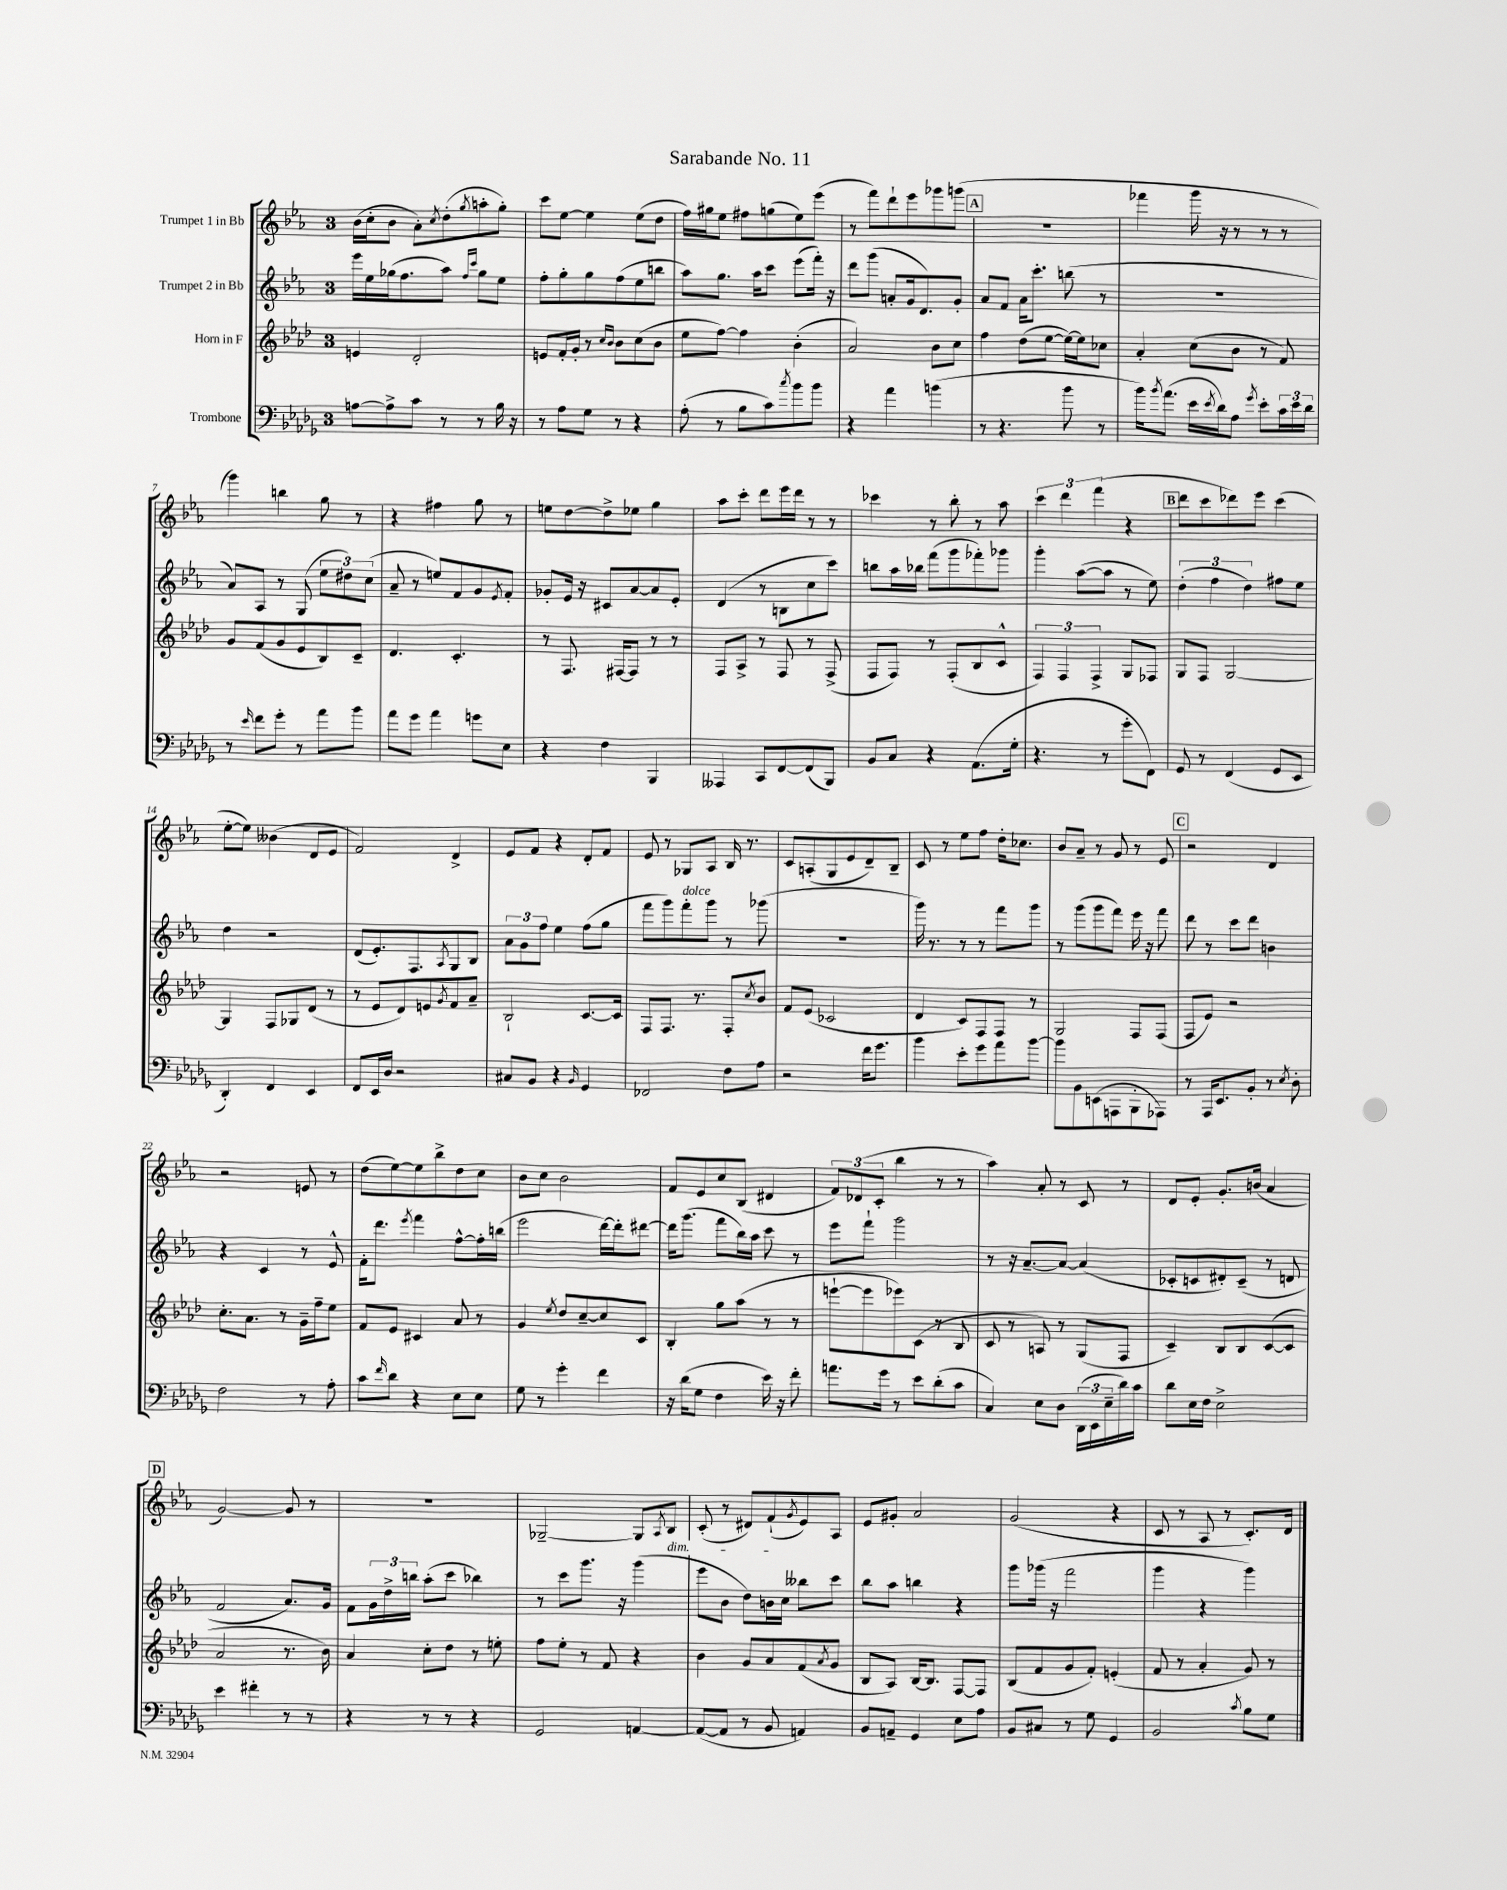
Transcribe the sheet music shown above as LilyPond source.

\header { title = "Sarabande No. 11" }
<<
\new StaffGroup <<
\new Staff = "s0" \with { instrumentName = "Trumpet 1 in Bb" } {
    \clef treble \key ees \major \once \override Staff.TimeSignature.style = #'single-digit \time 3/4
    bes'16( c''16-. bes'8 aes'8-.) \acciaccatura { c''8 } d''8-.( \acciaccatura { g''8 } a''8-. g''8-.) |
    c'''8 ees''8~ ees''4 ees''8( d''8 |
    f''16) gis''16 ees''8 fis''8 g''8( ees''8) ees'''8( |
    r8 f'''8) d'''8-! ees'''8 ges'''8 g'''8( |
    \mark \markup { \box "A" } R2. |
    fes'''4 g'''16 r16 r8 r8 r8 |
    g'''4) b''4 g''8 r8 |
    r4 fis''4 g''8 r8 |
    e''8 d''8~ d''8-> ees''8 g''4 |
    aes''8 c'''8-. d'''8 ees'''16 d'''16 r8 r8 |
    ces'''4 r8 bes''8-. r8 aes''8 |
    \tuplet 3/2 { c'''4 d'''4 f'''4( } r4 |
    \mark \markup { \box "B" } d'''8 c'''8 des'''8) ees'''8 c'''4( |
    ees''8~-. ees''8) beses'4( d'8 ees'8 |
    f'2) d'4-> |
    ees'8 f'8 r4 d'8-. f'8 |
    ees'8 r8 ges8 aes8 bes16 r8. |
    c'8 a8-.( g8 ees'8 d'8--) bes8-- |
    c'8 r8 ees''8 f''8 d''16-. ces''8. |
    bes'8 aes'8-- r8 g'8 r8 ees'8 |
    \mark \markup { \box "C" } r2 d'4 |
    r2 e'8 r8 |
    d''8( ees''8~) ees''8 bes''8-> d''8 c''8 |
    bes'8 c''8 bes'2 |
    f'8 ees'8 c''8 bes8( dis'4 |
    \tuplet 3/2 { f'8) des'8( c'8-. } bes''4 r8 r8 |
    aes''4) aes'8-. r8 c'8 r8 |
    d'8 ees'8-. g'8.-. b'16( aes'4 |
    \mark \markup { \box "D" } g'2~) g'8 r8 |
    R2. |
    ges2~-- ges8 \acciaccatura { aes8 } bes8\dim |
    c'8-.( r8 dis'8) f'8-!\!( \acciaccatura { g'8 } ees'8) aes8 |
    ees'8 gis'8-. aes'2 |
    g'2( r4 |
    c'8 r8 aes8 r8 c'8.-.) d'16 \bar "|." |
}
\new Staff = "s1" \with { instrumentName = "Trumpet 2 in Bb" } {
    \clef treble \key ees \major \once \override Staff.TimeSignature.style = #'single-digit \time 3/4
    ees'''16 ees''16 ges''16( f''8. aes''8) \grace { f''16 c'''16 } ges''8 ees''8 |
    f''8-. g''8-. g''8 f''8( ees''8 b''8 |
    aes''8) g''8. aes''16 c'''8 ees'''8( f'''16-.) r16 |
    d'''8 g'''8( a'8-. g'16 d'8.) g'8-. |
    \mark \markup { \box "A" } aes'8 f'8 aes'16 c'''8.-. b''8( r8 |
    R2. |
    aes'8) aes8 r8 g8( \tuplet 3/2 { ees''8 dis''8) c''8( } |
    aes'8-- r8 e''8) f'8 g'8 \acciaccatura { ees'8 } f'8-. |
    ges'8-. ees'16 r16 cis'8 aes'8~ aes'8 ees'8-. |
    d'4( r8 b8 c''8 c'''8) |
    b''8 aes''16 bes''16 f'''8( g'''8 fes'''8-.) ges'''8 |
    g'''4-. aes''8~( aes''8 r8 ees''8) |
    \mark \markup { \box "B" } \tuplet 3/2 { d''4-.( f''4 d''4) } fis''8 ees''8 |
    d''4 r2 |
    d'8( ees'8.-.) f8. \acciaccatura { aes8 } g8 bes8 |
    \tuplet 3/2 { aes'8 g'8 f''8 } ees''4 f''8( g''8 |
    f'''8 g'''8) f'''8-.^\markup { \italic "dolce" } g'''8 r8 ges'''8( |
    R2. |
    g'''16) r8. r8 r8 f'''8 g'''8 |
    r8 g'''8( g'''8 f'''8) ees'''16 r16 f'''8 |
    \mark \markup { \box "C" } d'''8 r8 c'''8 d'''8 b'4 |
    r4 c'4 r8 ees'8-^ |
    f'16-. d'''8. \acciaccatura { ees'''8 } f'''4 f''8~-^ f''16-. b''16( |
    ees'''2 d'''16~) d'''16-. dis'''8~ |
    dis'''16 g'''8.( f'''8 bes''16) aes''16 c'''8 r8 |
    ees'''8 f'''8-! g'''2 |
    r8 r16 aes'8.~-- aes'8~ aes'4( |
    ces'8-. c'8 dis'8-.) c'8--( r8 d'8 |
    \mark \markup { \box "D" } f'2 aes'8.) g'16 |
    f'8 \tuplet 3/2 { g'16 d''16-> b''16 } aes''8-.( c'''8 bes''4) |
    r8 c'''8 g'''8. r16 g'''4( |
    ees'''8 bes'8 d''8) b'16 c''16 beses''8 c'''8 |
    bes''8 aes''8 b''4 r4 |
    g'''8 ges'''16( r16 f'''2 |
    g'''4 r4 g'''4) \bar "|." |
}
\new Staff = "s2" \with { instrumentName = "Horn in F" } {
    \clef treble \key aes \major \once \override Staff.TimeSignature.style = #'single-digit \time 3/4
    e'4 des'2-. |
    e'8 f'16-. g'16-. r8 \grace { c''16 bes'16 } bes'8 c''8( bes'8 |
    ees''8 f''8~) f''4 bes'4-.( |
    aes'2) bes'8 c''8 |
    \mark \markup { \box "A" } f''4 des''8( ees''8~ ees''16~) ees''16 ces''8 |
    aes'4-. c''8( bes'8 r8 f'8) |
    g'8 f'8( g'8 ees'8 bes8) c'8-- |
    des'4. c'4.-. |
    r8 f8. fis16~ fis8 r8 r8 |
    f8 aes8-> r8 f8 r8 f8->( |
    f8 f8) r8 f8-.( bes8 c'8-^ |
    \tuplet 3/2 { f4) f4 f4-> } g8 fes8 |
    \mark \markup { \box "B" } g8 f8 g2~ |
    g4 f8 ges8 des'8( r8 |
    r8 ees'8 des'8) e'8 \acciaccatura { g'8 } f'8 aes'8-- |
    bes2-! c'8.~ c'16 |
    f8 f8. r8. f8-. \acciaccatura { c''8 } bes'8 |
    f'8 ees'8( ces'2 |
    des'4 c'8) f8 f8 r8 |
    g2 f8 f8( |
    \mark \markup { \box "C" } f8 ees'8) r2 |
    c''8.-. aes'8. r8 g'16-- f''16-- ees''8 |
    f'8 ees'8 cis'4 aes'8 r8 |
    g'4 \acciaccatura { ees''8 } des''8 c''8~-- c''8 c'8 |
    bes4-. g''8 aes''8( r8 r8 |
    e'''8~-! e'''8 ees'''8) c'8( r8 bes8 |
    c'8 r8 a8) r8 g8( f8 |
    c'4--) bes8 bes8 c'8~( c'8 |
    \mark \markup { \box "D" } aes'2 r8. bes'16) |
    aes'4 c''8-. des''8 r8 e''8-. |
    f''8 ees''8-. r8 f'8 r4 |
    bes'4 g'8 aes'8 f'8( \acciaccatura { aes'8 } g'8 |
    bes8 aes8) bes16~ bes8. f8~ f8 |
    bes8( f'8 g'8 f'8-.) e'4-.( |
    f'8 r8 aes'4-. g'8) r8 \bar "|." |
}
\new Staff = "s3" \with { instrumentName = "Trombone" } {
    \clef bass \key des \major \once \override Staff.TimeSignature.style = #'single-digit \time 3/4
    a8~ a8-> c'8 r8 r8 bes16 r16 |
    r8 aes8 ges8 r8 r4 |
    aes8-.( r8 bes8 c'8) \acciaccatura { c''8 } bes'8 bes'8 |
    r4 aes'4 b'4( |
    \mark \markup { \box "A" } r8 r4. bes'8 r8 |
    bes'16) \acciaccatura { bes'8 } aes'8.( ees'16 \acciaccatura { ees'8 } des'16) aes8 \acciaccatura { ges'8 } ees'8-. \tuplet 3/2 { c'16 ees'16 des'16 } |
    r8 \grace { ees'16 } f'8 ges'8-. r8 aes'8 bes'8 |
    aes'8 ges'8 aes'4 g'8 ees8 |
    r4 f4 bes,,4 |
    aeses,,4 c,8 f,8~ f,8( bes,,8) |
    bes,8 c8 r4 aes,8.( ges16-. |
    r4. r8 ges'8-. f,8) |
    \mark \markup { \box "B" } ges,8 r8 f,4( ges,8 ees,8 |
    des,4-.) f,4 ees,4 |
    f,8 ees,16 des16 r2 |
    cis8 bes,8 r4 \grace { bes,16 } ges,4 |
    fes,2 f8 aes8 |
    r2 f'16 ges'8. |
    bes'4 ees'8-. ges'8 aes'8 bes'8~ |
    bes'8 bes,8 e,8( a,,8 bes,,8-. aes,,8) |
    \mark \markup { \box "C" } r8 aes,,16 ees,8. bes,8-. r8 \acciaccatura { ees8 } des8-. |
    f2 r8 aes8-. |
    c'8 \grace { f'16 } des'8 r4 ees8 ees8 |
    ges8 r8 ges'4-. f'4 |
    r16 des'16( ges8 f4 ees'16) r16 f'8-. |
    a'8. ges'16 r8 ees'8 des'8-.( c'8 |
    c4) ees8 des8 \tuplet 3/2 { des,16( ees,16 ees16-- } des'16) c'16 |
    des'8 ees16 f16 ees2-> |
    \mark \markup { \box "D" } ees'4 fis'4-. r8 r8 |
    r4 r8 r8 r4 |
    ges,2 a,4~ |
    a,8~( a,8 r8 bes,8 a,4) |
    bes,8 a,8-- ges,4 ees8 aes8 |
    bes,8 cis8 r8 ges8 ges,4 |
    bes,2 \acciaccatura { c'8 } bes8 ges8 \bar "|." |
}
>>
>>
